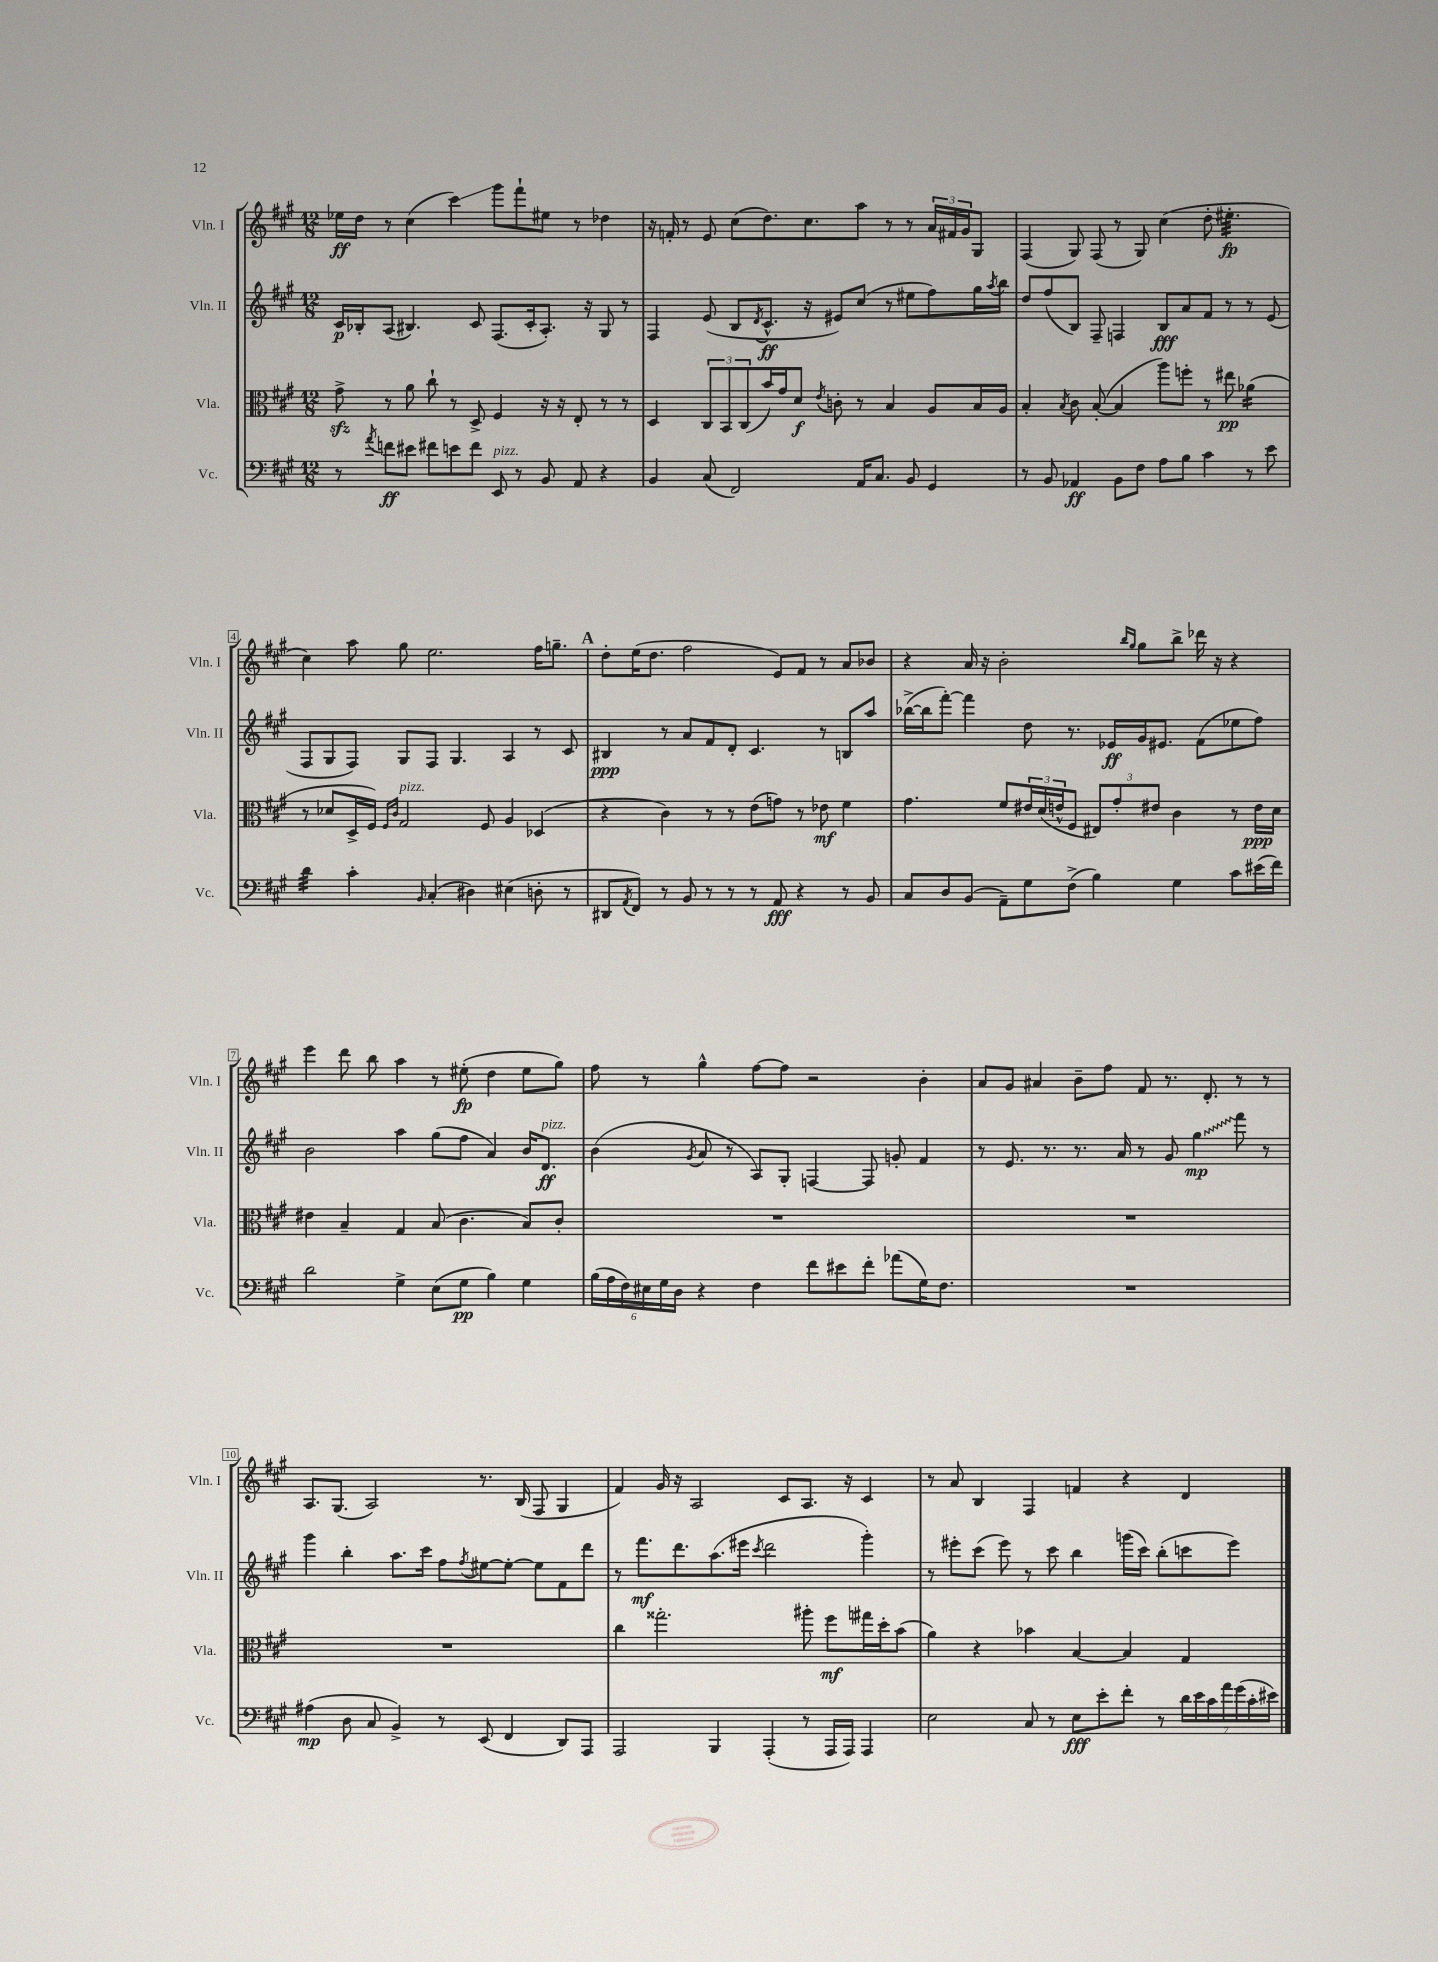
<<
\new StaffGroup <<
\new Staff = "s0" \with { instrumentName = "Vln. I" shortInstrumentName = "Vln. I" } {
    \clef treble \key a \major \numericTimeSignature \time 12/8
    ees''16\ff d''16 r8 cis''4( cis'''4\glissando) gis'''8 fis'''8-! eis''8 r8 des''4 |
    r16 f'16-. r8 e'8 cis''8( d''8.) cis''8. a''8 r8 r8 \tuplet 3/2 { a'16 fis'16 gis'16 } gis8 |
    fis4( gis8) fis8( r8 gis8) cis''4( d''8-. eis''4.:32-.\fp |
    cis''4) a''8 gis''8 e''2. fis''16 g''8.-- |
    \mark \markup { \bold "A" } d''8-. e''16( d''8. fis''2 e'8) fis'8 r8 a'8 bes'8 |
    r4 a'16 r16 b'2-. \grace { b''16 gis''16 } gis''8 b''8-> des'''16 r16 r4 |
    e'''4 d'''8 b''8 a''4 r8 eis''8-.\fp( d''4 eis''8 gis''8) |
    fis''8 r8 gis''4-^ fis''8~ fis''8 r2 b'4-. |
    a'8 gis'8 ais'4 b'8-- fis''8 fis'8 r8. d'8.-. r8 r8 |
    a8. gis8.( a2) r8. b16( fis8 gis4 |
    fis'4) gis'16 r16 a2 cis'8 a8. r16 cis'4 |
    r8 a'8 b4 fis4 f'4 r4 d'4 \bar "|." |
}
\new Staff = "s1" \with { instrumentName = "Vln. II" shortInstrumentName = "Vln. II" } {
    \clef treble \key a \major \numericTimeSignature \time 12/8
    cis'16\p bes16-. a8( bis4.) cis'8 fis8.( cis'16-. a8.-.) r16 gis8 r8 |
    fis4 e'8( b8 \acciaccatura { d'8 } cis'8.-^\ff r16 eis'8) cis''8( r8 eis''8 fis''8) gis''16 \acciaccatura { a''8 } b''16 |
    d''8 fis''8( b8) fis8-- f4 b8\fff a'8 fis'8 r8 r8 e'8( |
    fis8 gis8 fis8) gis8 fis8 gis4. a4 r8 cis'8 |
    \mark \markup { \bold "A" } bis4\ppp r8 a'8 fis'8 d'8-. cis'4. r8 b8 a''8 |
    bes''16~->( bes''16 fis'''8~-.) fis'''4 d''8 r8. ees'16\ff gis'16 eis'8. fis'8( ees''8 fis''8) |
    b'2 a''4 gis''8( fis''8 a'4) b'16 d'8.\ff^\markup { \italic "pizz." } |
    b'4( \acciaccatura { gis'8 } a'8 r8 a8) gis8-. f4~ f8 g'8-. fis'4 |
    r8 e'8. r8. r8. a'16 r8 gis'8 \once \override Glissando.style = #'zigzag gis''4\glissando\mp fis'''8 r8 |
    gis'''4 b''4-. a''8. cis'''16 fis''8 \acciaccatura { fis''8 } eis''8~ eis''8~-. eis''8 fis'8 d'''8 |
    r8 fis'''8.\mf d'''8. a''8.( eis'''16 \acciaccatura { cis'''8 } d'''2 gis'''4-.) |
    r8 eis'''8-. cis'''8( eis'''8) r8 cis'''8 b''4 g'''16( cis'''16) b''8-.( c'''8 eis'''8) \bar "|." |
}
\new Staff = "s2" \with { instrumentName = "Vla." shortInstrumentName = "Vla." } {
    \clef alto \key a \major \numericTimeSignature \time 12/8
    gis'8->\sfz r8 a'8 cis''8-! r8 d8-> fis4 r16 r16 e8-. r8 r8 |
    d4 \tuplet 3/2 { cis8 b,8 cis8( } b'16) gis'16 d'8\f \acciaccatura { e'8 } c'8-. r8 b4 a8 b16 a16 |
    b4-. \acciaccatura { b8 } cis'8 b8~-.( b4 a''8) f''8-. r8 eis''8\pp aes'4:16( |
    r8 des'8 d16-> fis16) \grace { fis16 cis'16 } gis2^\markup { \italic "pizz." } fis8 a4 des4( |
    \mark \markup { \bold "A" } r4 cis'4) r8 r8 e'8( g'8) r8 ees'8\mf fis'4 |
    gis'4. fis'8 \tuplet 3/2 { eis'16 d'16( e'16-^ } fis8 \tuplet 3/2 { eis8) gis'8-. eis'8 } cis'4 r8 eis'16\ppp d'16 |
    eis'4 b4-- gis4 b8( cis'4. b8) cis'8-. |
    R1. |
    R1. |
    R1. |
    cis''4 gisis''2.-. ais''8-. fis''8\mf gis''16 d''16-. b'8( |
    a'4) r4 bes'4 b4~ b4 gis4 \bar "|." |
}
\new Staff = "s3" \with { instrumentName = "Vc." shortInstrumentName = "Vc." } {
    \clef bass \key a \major \numericTimeSignature \time 12/8
    r8 \acciaccatura { a'8 } f'8\ff eis'8 fis'8 e'8 fis'8 e,8^\markup { \italic "pizz." } r8 b,8 a,8 r4 |
    b,4 cis8( fis,2) a,16 cis8. b,8 gis,4 |
    r8 b,8 aes,4\ff b,8 fis8 a8 b8 cis'4 r8 e'8 |
    d'4:32 cis'4-. \grace { b,16 } cis4-.( dis4) eis4( d8-. r8 |
    \mark \markup { \bold "A" } dis,8 \acciaccatura { a,8 } fis,8) r8 b,8 r8 r8 r8 a,8\fff r4 r8 b,8 |
    cis8 d8 b,8( a,8--) gis8 fis8->( b4) gis4 cis'8 eis'16( fis'16) |
    d'2 gis4-> e8( gis8\pp b4) gis4 |
    \tuplet 6/4 { b16( a16 fis16) eis16 gis16 d16 } r4 fis4 fis'8 eis'8 fis'8-. aes'8( gis16) fis8. |
    R1. |
    ais4\mp( d8 cis8 b,4->) r8 e,8( fis,4 d,8) a,,8 |
    a,,2 b,,4 a,,4-.( r8 a,,16 a,,16) a,,4 |
    e2 cis8 r8 e8\fff e'8-. fis'8-. r8 \tuplet 7/4 { d'16 e'16 cis'16 a'16 gis'16( cis'16-. eis'16) } \bar "|." |
}
>>
>>
\layout { \context { \Score \override BarNumber.stencil = #(make-stencil-boxer 0.1 0.3 ly:text-interface::print) } }
